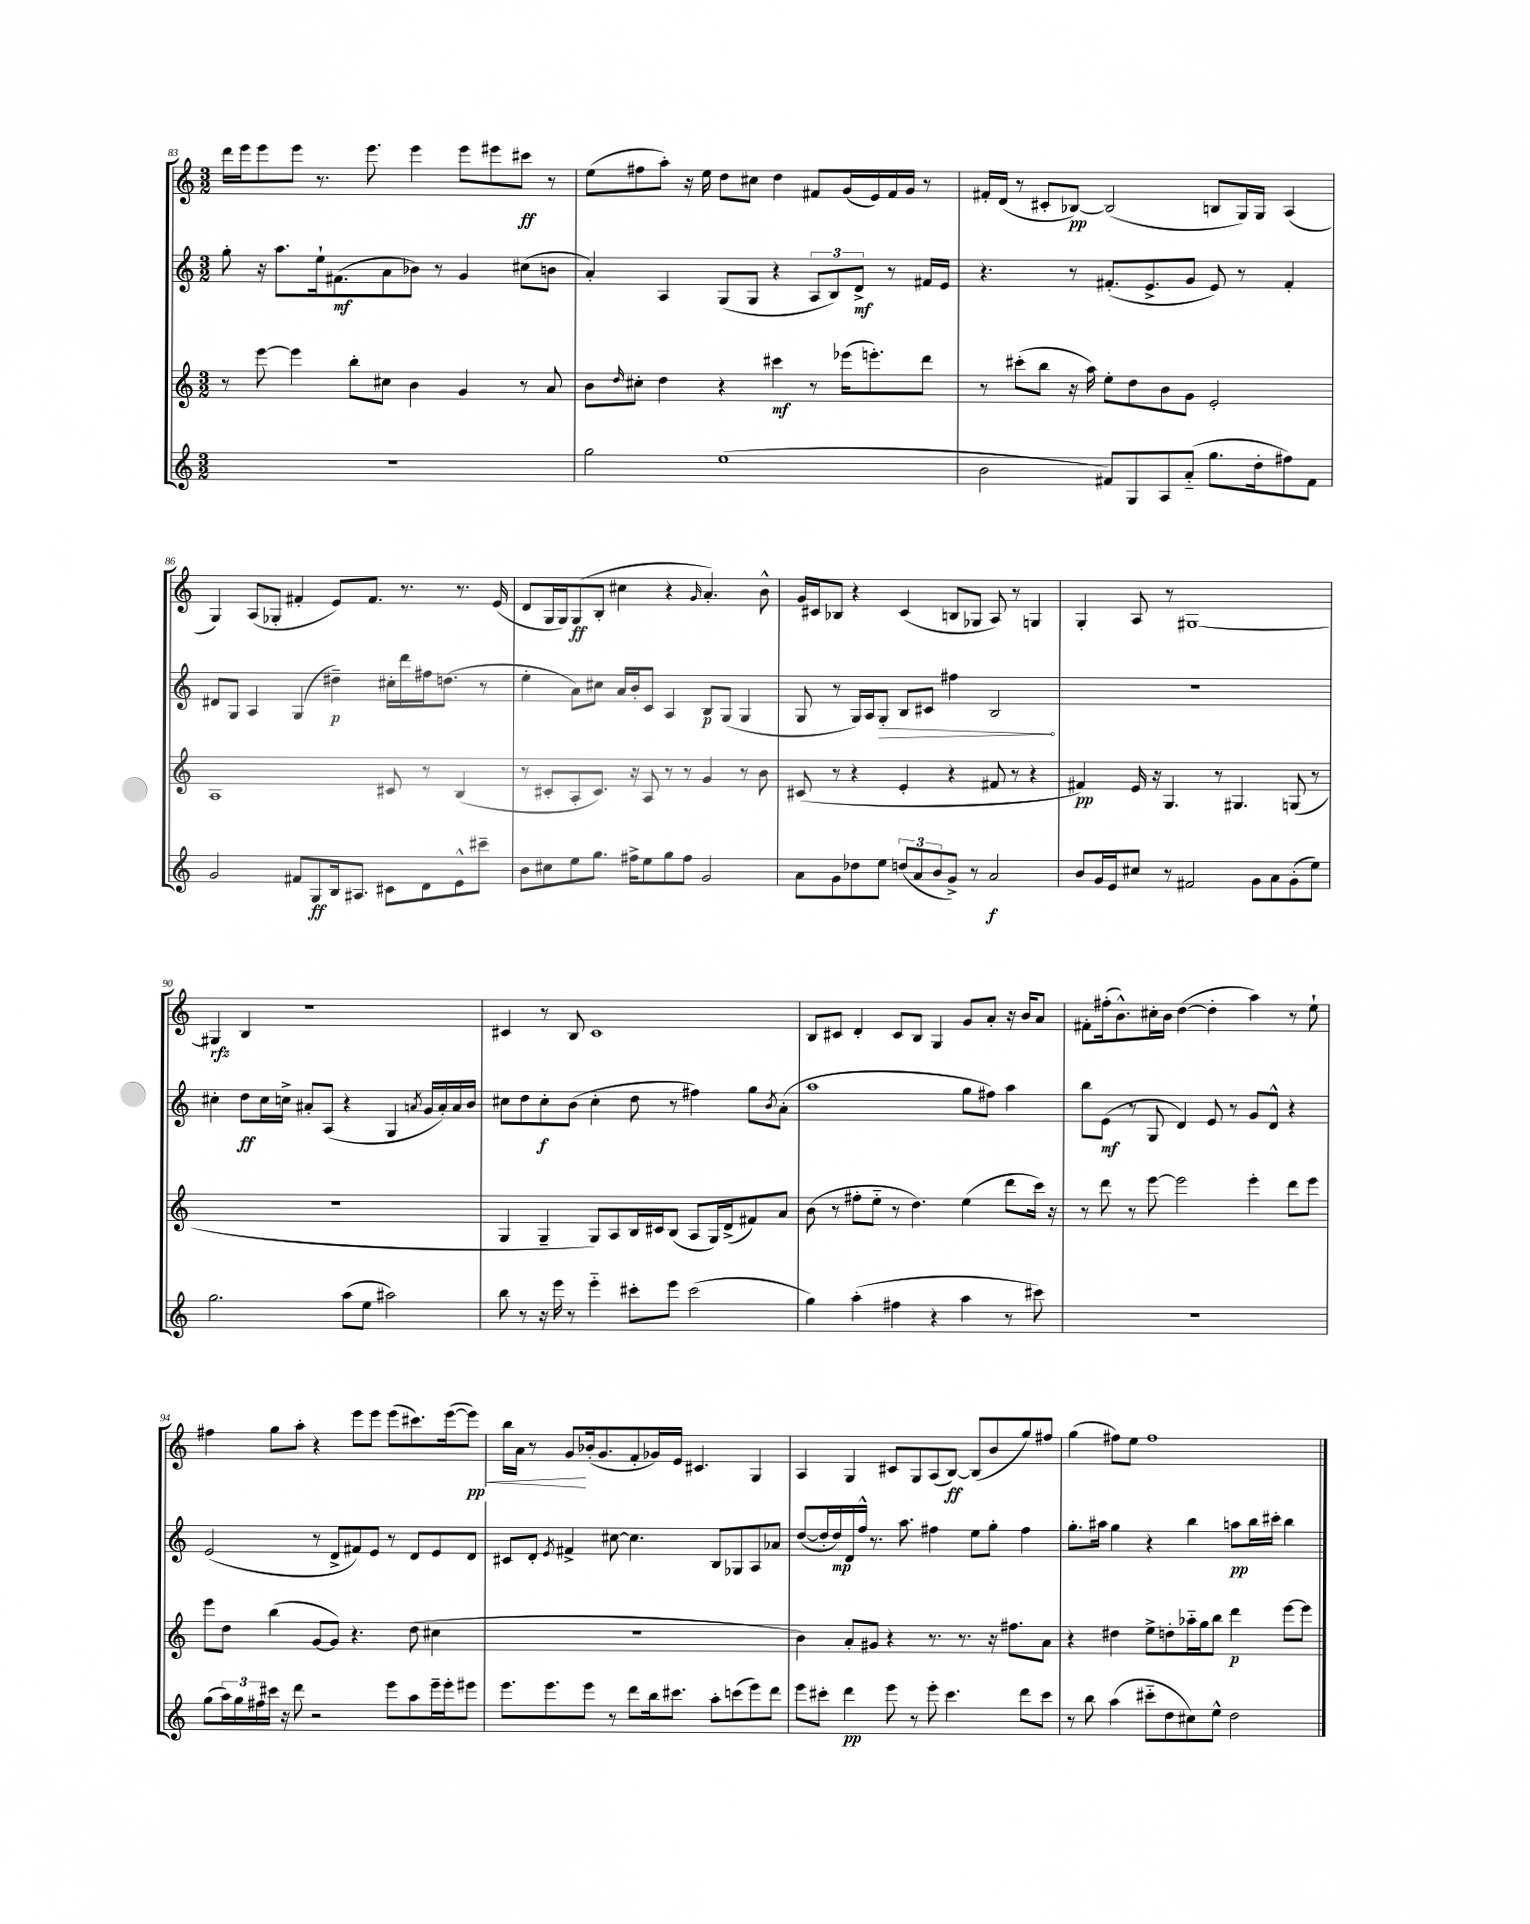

**kern	**kern	**kern	**kern
*staff4	*staff3	*staff2	*staff1
*clefG2	*clefG2	*clefG2	*clefG2
*k[]	*k[]	*k[]	*k[]
*M3/2	*M3/2	*M3/2	*M3/2
1.r	8r	8gg'	16ddd
.	.	.	16eee
.	[8eee	16r	8eee
.	.	8.aa	.
.	4eee]	.	8eee
.	.	16ee`	8.r
.	.	(8.f#	.
.	8bb'	.	.
.	.	.	8.eee
.	8cc#	8a	.
.	4b	8b-)	4eee
.	.	8r	.
.	4g	4g	8eee
.	.	.	8eee#
.	8r	(8cc#	8ccc#
.	8a	8b	8r
=	=	=	=
2gg	8b	4a')	(8ee
.	16qqdd	.	.
.	8cc#'	.	8ff#
.	4dd	4A	8aa')
.	.	.	16r
.	.	.	16ee
(1ee	4r	(8G	8dd
.	.	8G	8cc#
.	4ccc#	4r	4dd
.	8r	12A	8f#
.	.	12B)	.
.	(16eee-	.	(16g
.	.	12d^	.
.	8.eee')	.	16e)
.	.	8r	16f#
.	.	.	16g
.	8ddd	16f#	8r
.	.	16e	.
=	=	=	=
2b	8r	4.r	16f#'
.	.	.	(16d
.	(8ccc#'	.	8r
.	8bb	.	8c#'
.	16r	8r	[8B-)
.	16aa)	.	.
8f#)	8ee'	(8.f#'	(2B-]
8G	8dd	.	.
.	.	8.e^	.
8A	8b	.	.
(8a'~	8g	8g	.
8.gg	2e'	8e)	8B
.	.	8r	16G)
16dd'	.	.	16G
8ff#)	.	4f#'	(4A
8f#	.	.	.
=	=	=	=
2g	1A	8d#	4G)
.	.	8G	.
.	.	4A	(8A
.	.	.	8G-'
8f#	.	(4G	4f#'
8G	.	.	.
16B	.	4dd#~)	8e)
8.A#	.	.	.
.	.	.	8.f#
8c#	8c#	16cc#'	.
.	.	16ddd	8.r
8d	8r	16ff#	.
.	.	(8.dd	.
8e^^	(4B	.	8.r
8ccc#~	.	8r	.
.	.	.	(16e
=	=	=	=
8b	8r	4ee'	8d
8cc#	8c#'	.	16G
.	.	.	16G)
8ee	8A'	8a)	(8G
8.gg	8.c#)	8cc#	8B'
.	.	16a	4cc#
16ff#^	16r	16b'	.
8ee	8A	8c	.
8gg	8r	4A	4r
8ff#	8r	.	.
.	.	.	16qqg
2g	4g	8B	4.a')
.	.	(8G	.
.	8r	4G	.
.	8b	.	8b^^
=	=	=	=
8a	(8c#	8G	16g
.	.	.	16c#
8g	8r	8r	8B-
8dd-	4r	16G)	4r
.	.	16A	.
8ee	.	8G'	.
(12dd	4e'	8B	(4c#
12a	.	.	.
.	.	8c#	.
12b	.	.	.
8g^)	4r	4ff#	8B
8r	.	.	8G-
2a	8f#	2B	8A)
.	8r	.	8r
.	4r	.	4G
=	=	=	=
8b	4f#)	1.r	4G'
16g	.	.	.
16e	.	.	.
8cc#	16e	.	8A
.	16r	.	.
8r	4.G	.	8r
2f#	.	.	[1G#
.	8r	.	.
.	4.G#	.	.
8g	.	.	.
8a	.	.	.
(8g'	(8G	.	.
8ee)	8r	.	.
=	=	=	=
2.gg	1.r	4cc#'	4G#]
.	.	8dd	4B
.	.	16cc#	.
.	.	16cc^	.
.	.	8a#'	1r
.	.	(8A	.
(8aa	.	4r	.
8ee	.	.	.
2aa#)	.	4G	.
.	.	8qa	.
.	.	16g	.
.	.	16a')	.
.	.	16a	.
.	.	16b	.
=	=	=	=
8bb	4G	8cc#	4c#
8r	.	8dd	.
16r	4G~	8cc#'	8r
16eee	.	.	.
8r	.	(8b	8B
4eee'~	8G)	4cc#'	1c#
.	8A	.	.
8ccc#'	16B	8dd	.
.	16c#	.	.
8eee	(8B	8r	.
(2ccc#	8A	4ff#)	.
.	16G)	.	.
.	(16d^	.	.
.	8f#)	8gg	.
.	.	8qb	.
.	8a	(8a'	.
=	=	=	=
4gg)	(8b	1aa	8B
.	8r	.	8c#
(4aa'	8ff#'	.	4d'
.	8ee'~	.	.
4ff#	8r	.	8c#
.	4.dd)	.	8B
4r	.	.	4G
4aa	(4ee	8gg	8g
.	.	8ff#)	8a'
8r	8ddd	4aa	16r
.	.	.	16b
8ccc#)	16ccc)	.	8a
.	16r	.	.
=	=	=	=
1.r	8r	8bb	8f#'
.	8ddd	(8e	(16ff#'
.	.	.	8.b^^)
.	8r	8r	.
.	[8eee	8G	16cc#'
.	.	.	16b
.	2eee]	4d)	([4dd
.	.	8e	4dd']
.	.	8r	.
.	4eee'	8g	4aa)
.	.	8d^^	.
.	8ddd	4r	8r
.	8eee	.	8ee`
=	=	=	=
(8gg	8eee	(2e	4ff#
24aa)	8dd	.	.
24gg	.	.	.
24ff#	.	.	.
16ccc#	(4bb	.	8gg
16r	.	.	.
8ddd	.	.	8aa'
2r	[8g	8r	4r
.	8g])	8d^	.
.	4.r	8f#)	8eee
.	.	8e	8eee
8eee	.	8r	(8eee
8aa	(8dd	8d	8.ccc#)
16eee~	4cc#	8e	.
16eee'	.	.	([16eee
8eee#	.	8d	8eee])
=	=	=	=
8.eee	1.r	8c#	16bb
.	.	.	16a
.	.	8d'	8r
8.eee	.	.	.
.	.	8qe	.
.	.	4f#^	8g
8eee	.	.	(16b-'
.	.	.	8.g
8r	.	[8cc#	.
8ddd	.	4.cc#]	8f'
16bb	.	.	16g-)
8.ccc#	.	.	16e
.	.	.	4.c#
8aa'	.	8B	.
(8ccc	.	8G-	.
8eee)	.	8A	4G
8ddd	.	8a-	.
=	=	=	=
8eee	4b)	([8dd	4A
8ccc#'	.	16dd']	.
.	.	16dd)	.
4ddd	8a'	16d	4G
.	.	16ff^^	.
.	8g#	8.r	.
8eee	4r	.	8c#
.	.	8.aa	.
8r	.	.	8G
8eee'	8.r	4ff#	(8A
4.ccc#	.	.	[8B)
.	8.r	.	.
.	.	8ee	(8B]
.	16r	8gg'	8b
.	8.ff#	.	.
8ddd	.	4ff#	8gg)
8ccc#	8a	.	8ff#
=	=	=	=
8r	4r	8.gg'	(4gg
8bb	.	.	.
.	.	16aa#	.
(4aa	4dd#	4gg	8ff#)
.	.	.	8ee
8ccc#'~	8ee^	4r	1ff#
8dd	8dd'	.	.
8cc#)	16aa-'~	4bb	.
.	16gg	.	.
8ee^^	8bb	.	.
2dd	4ddd	8aa	.
.	.	16bb	.
.	.	16ccc#'	.
.	[8eee	4bb	.
.	8eee]	.	.
==	==	==	==
*-	*-	*-	*-
